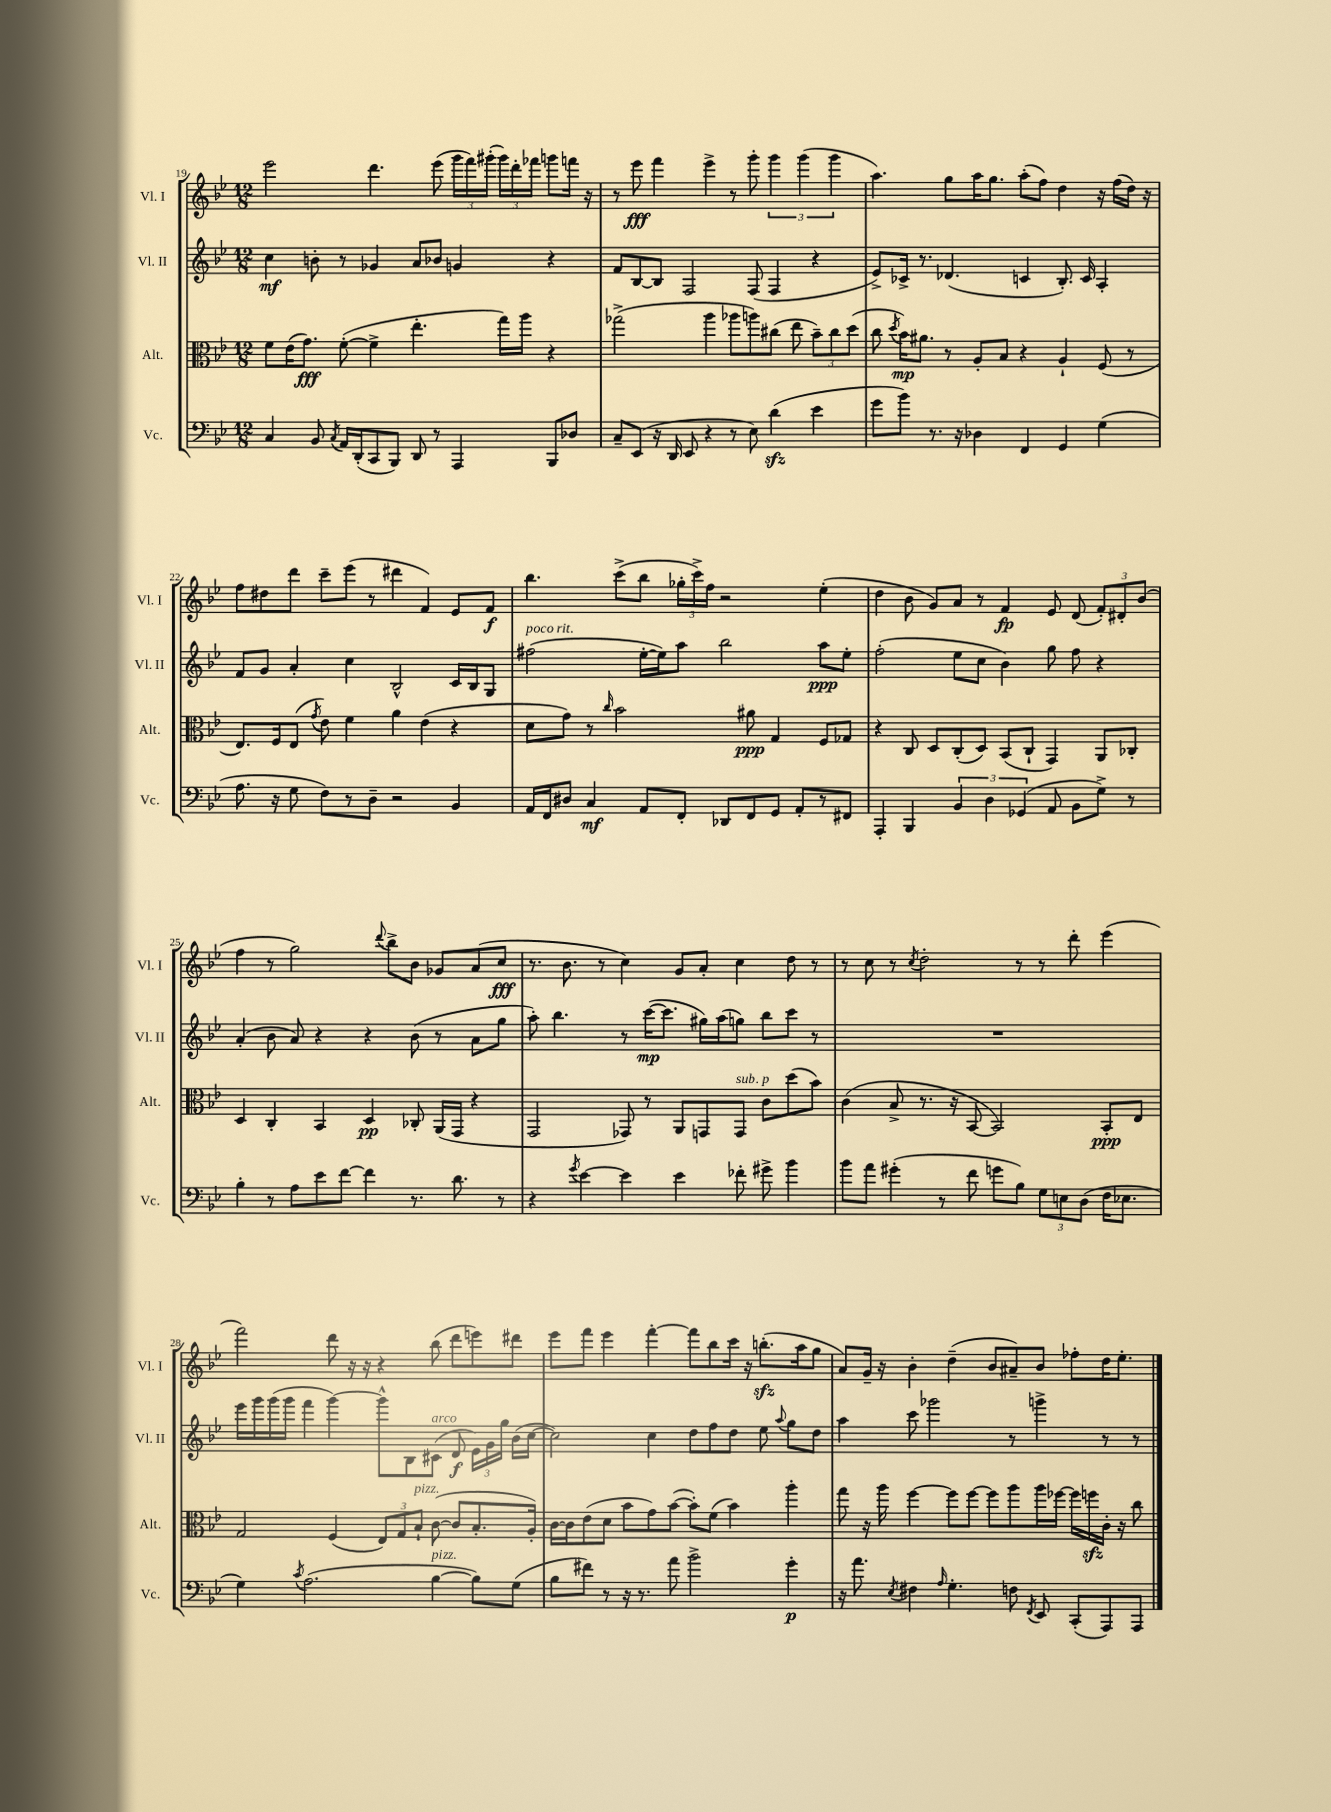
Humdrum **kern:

**kern	**kern	**kern	**kern
*staff4	*staff3	*staff2	*staff1
*clefF4	*clefC3	*clefG2	*clefG2
*k[b-e-]	*k[b-e-]	*k[b-e-]	*k[b-e-]
*M12/8	*M12/8	*M12/8	*M12/8
4C	8f	4cc	2eee-
.	(16e-	.	.
.	8.g)	.	.
8BB-	.	8b'	.
8qC	.	.	.
16AA	([8f'	8r	.
(16DD'	.	.	.
8CC	4f^]	4g-	4.ddd
8BBB-)	.	.	.
8DD	4.ee-'	8a	.
8r	.	8b-	(8eee-
4AAA	.	4g	24ggg
.	.	.	24fff)
.	.	.	(24ggg#'
.	16gg)	.	24ggg#)
.	.	.	24ddd'
.	16aa	.	.
.	.	.	24fff-
8BBB-	4r	4r	8ggg
8D-	.	.	16fff
.	.	.	16r
=	=	=	=
8C~	(2gg-^	8f	8r
(8EE-	.	[8B-	8eee-
16r	.	8B-]	4fff
16DD	.	.	.
8EE-	.	2F	.
4r	4aa	.	4eee-^
8r	8aa-	.	8r
8E-)	8aa)	(8F	8ggg'
(4d	(8cc#	4F	6ggg
.	8ee-	.	.
.	.	.	(6ggg
4e-	12b-~)	4r	.
.	12cc#	.	6ggg
.	(12dd	.	.
=	=	=	=
8g	8cc	8e-^)	4.aa)
.	8qdd	.	.
8b-)	16b-)	16c-^	.
.	8.a#	8.r	.
8.r	.	.	.
.	8r	(4.d-	8gg
16r	.	.	.
4D-	8A'	.	16aa
.	.	.	8.gg
.	8B-	.	.
4FF	4r	4c	(8aa'
.	.	.	8ff)
4GG	4A`	8.B-')	4dd
.	.	16c	.
(4G	(8F	4A'	16r
.	.	.	(16ff
.	8r	.	16dd)
.	.	.	16r
=	=	=	=
8.A	8.E-)	8f	8ff
.	.	8g	8dd#
16r	16F	.	.
8G	(8E-	4a'	8ddd
.	8qg	.	.
8F)	8e-)	.	8ccc~
8r	4f	4cc	(8eee-
8D~	.	.	8r
2r	4a	2B-^^	4ddd#
.	(4e-	.	4f)
4BB-	4r	16c	8e-
.	.	16B-	.
.	.	8G	8f
=	=	=	=
16AA	8d	(2ff#	4.bb-
16FF	.	.	.
8D#	8g)	.	.
4C	8r	.	.
.	16qqcc	.	.
.	2b-	.	(8ccc^
8AA	.	[16ee-'	8bb-
.	.	16ee-])	.
8FF'	.	8aa	24gg-'
.	.	.	24ccc^)
.	.	.	24ff
8DD-	.	2bb-	2r
8FF	8a#	.	.
8GG	4G	.	.
8AA'	.	.	.
8r	8F	8aa	(4ee-'
8FF#	8G-	8ee-'	.
=	=	=	=
4AAA'	4r	(2ff'	4dd
4BBB-	8C	.	8b-
.	8D	.	8g)
6BB-	(8C'	8ee-	8a
.	8D)	8cc	8r
6D	.	.	.
.	(8BB-	4b-)	4f
(6GG-	.	.	.
.	8C`	.	.
8AA	4GG)	8gg	8e-
8BB-	.	8ff	(8d
8G^)	8AA	4r	12f')
.	.	.	12d#'
8r	8C-'	.	.
.	.	.	(12b-
=	=	=	=
4B-'	4D	(4a'	4ff
8r	4C'	8b-	8r
8A	.	8a)	2gg)
8e-	4BB-	4r	.
[8f	.	.	.
4f]	4D	4r	.
.	.	.	8qqddd
.	.	.	8bb-^
8.r	8C-'	(8b-	8b-
.	(16AA	8r	8g-
8.d	16GG	.	.
.	4r	8a	(8a
8r	.	8gg	8cc
=	=	=	=
4r	2GG	8aa')	8.r
.	.	4.bb-	.
.	.	.	8.b-
8qg	.	.	.
[4e-	.	.	.
.	.	.	8r
4e-]	8GG-)	8r	4cc)
.	8r	([16ccc	.
.	.	8.ccc]	.
4e-	8AA	.	8g
.	8GG	16gg#)	8a'
.	.	(16aa	.
8f-'	8GG	8gg)	4cc
8g#^	8c	8bb-	.
4b-	(8dd	8ccc	8dd
.	8b-)	8r	8r
=	=	=	=
8b-	(4c	1.r	8r
8a	.	.	8cc
(4g#'	8B-^	.	8r
.	.	.	8qcc
.	8.r	.	2dd'
8r	.	.	.
.	16r	.	.
8f	[8BB-	.	.
8g	2BB-])	.	.
8B-)	.	.	8r
12G	.	.	8r
12E	.	.	.
.	.	.	8ddd'
(12D	.	.	.
16F	8BB-'	.	(4eee-
8.E-	.	.	.
.	8E-	.	.
=	=	=	=
4G)	2G	16eee-	2fff)
.	.	16ggg	.
.	.	(16ggg	.
.	.	16ggg	.
8qc	.	.	.
(2.A	.	4fff	.
.	(4F	[4ggg)	8ddd
.	.	.	16r
.	.	.	16r
.	12E-)	8ggg^^]	4r
.	12G	.	.
.	.	8B-	.
.	12B-`	.	.
[4B-	([8c	(8c#	(8bb-
.	8c]	8d	8ddd
8B-])	8.B-'	24e-)	8eee)
.	.	24g	.
.	.	24gg	.
(8G	.	(16b-	8ddd#
.	16A')	[16cc	.
=	=	=	=
8B-	[16c	2cc])	8eee-
.	16c]	.	.
8f#)	(8e-	.	8fff
8r	8d	.	4eee-
16r	8b-	.	.
8.r	.	.	.
.	8g)	4cc	[4fff'
8a	([8b-	.	.
2b-^	8b-'])	8dd	8fff]
.	(8f	8ff	8bb-
.	4b-)	8dd	16ccc
.	.	.	16r
.	.	8ee-	(8.bb'
.	.	8qqaa	.
4g'	4aa'	8gg	.
.	.	.	16aa
.	.	8dd	8gg
=	=	=	=
16r	8gg	4aa	8a)
8.a	.	.	.
.	16r	.	16g~
.	16aa	.	16r
8qE-	.	.	.
4F#	[4ff	8ccc	4b-'
.	.	2ggg-	.
16qqA	.	.	.
4.G'	8ff]	.	(4dd~
.	[8ff	.	.
.	8ff]	.	8b-
8F	8aa	8r	8a#~)
8qFF	.	.	.
8EE-	16aa	4ggg^	8b-
.	[16ff-	.	.
(8CC'	16ff-]	.	8ff-'
.	16ff	.	.
8AAA)	16c'	8r	16dd
.	16r	.	8.ee-'
8AAA	8cc	8r	.
==	==	==	==
*-	*-	*-	*-
